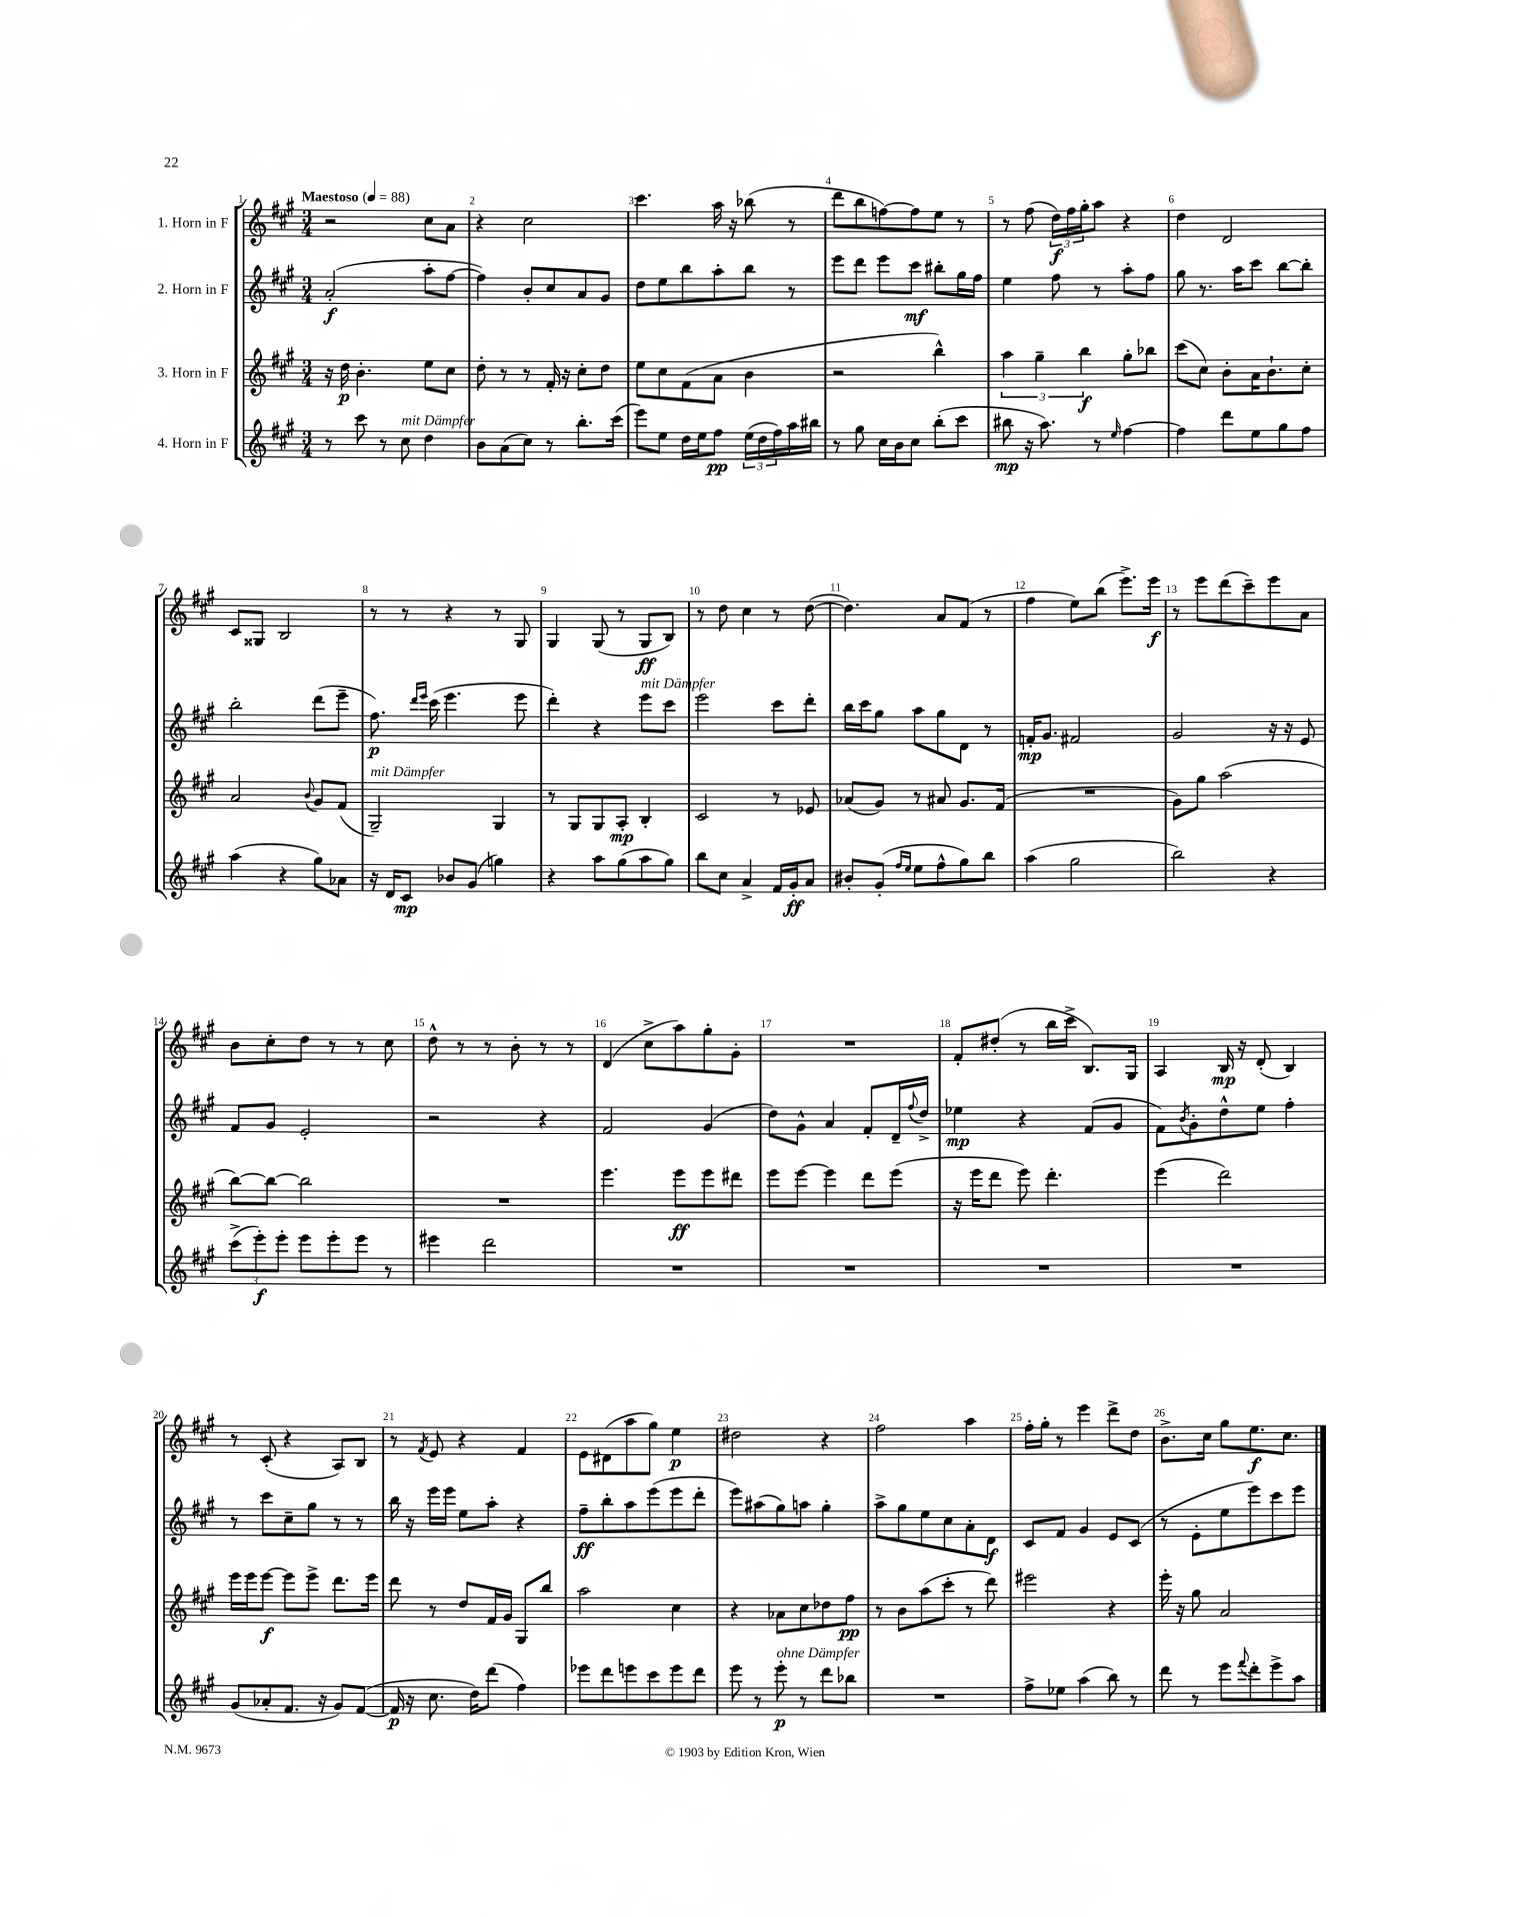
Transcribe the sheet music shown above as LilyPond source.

<<
\new StaffGroup <<
\new Staff = "s0" \with { instrumentName = "1. Horn in F" } {
    \clef treble \key a \major \numericTimeSignature \time 3/4 \tempo "Maestoso" 4 = 88
    r2 cis''8 a'8 |
    r4 cis''2 |
    cis'''4. a''16 r16 bes''8( r8 |
    d'''8 b''8 f''8~) f''8 e''8 r8 |
    r8 fis''8( \tuplet 3/2 { d''16\f) fis''16 gis''16-. } a''8 r4 |
    d''4 d'2 |
    cis'8 gisis8 b2 |
    r8 r8 r4 r8 gis8 |
    gis4 gis8( r8 gis8\ff b8) |
    r8 d''8 cis''4 r8 d''8~( |
    d''4.) a'8 fis'8( r8 |
    fis''4 e''8) b''8( e'''8.->) e'''16\f |
    r8 e'''8 d'''8( cis'''8--) e'''8 a'8 |
    b'8 cis''8-. d''8 r8 r8 cis''8 |
    d''8-^ r8 r8 b'8-. r8 r8 |
    d'4( cis''8-> a''8) gis''8-. gis'8-. |
    R2. |
    fis'8-. dis''8-.( r8 b''16 cis'''16-> b8.) gis16 |
    a4 b16\mp r16 d'8-.( b4) |
    r8 cis'8-.( r4 a8) b8 |
    r8 \acciaccatura { fis'8 } e'8 r4 fis'4 |
    e'8 dis'8( a''8 gis''8) e''4\p |
    dis''2 r4 |
    fis''2 a''4 |
    fis''16-. gis''16-. r8 e'''4 d'''8-> d''8 |
    b'8.-> cis''16 gis''8 e''8.\f cis''8. \bar "|." |
}
\new Staff = "s1" \with { instrumentName = "2. Horn in F" } {
    \clef treble \key a \major \numericTimeSignature \time 3/4
    a'2-.\f( a''8-. fis''8~ |
    fis''4) b'8-. cis''8 a'8 gis'8 |
    d''8 e''8 b''8 a''8-. b''8 r8 |
    e'''8 d'''8 e'''8 cis'''8\mf bis''8-. gis''16 fis''16 |
    e''4 fis''8 r8 a''8-. fis''8 |
    gis''8 r8. a''16 cis'''8 b''8~ b''8-. |
    b''2-. d'''8( e'''8-- |
    fis''8.\p) \grace { d'''16 e'''16 } cis'''16( e'''4. e'''8 |
    d'''4-.) r4 e'''8^\markup { \italic "mit Dämpfer" } cis'''8 |
    e'''2 cis'''8 d'''8-. |
    b''16 cis'''16 gis''8 a''8 gis''8 d'8 r8 |
    f'16-.\mp gis'8. fis'2 |
    gis'2 r16 r16 e'8 |
    fis'8 gis'8 e'2-. |
    r2 r4 |
    fis'2 gis'4( |
    d''8) gis'8-^ a'4 fis'8-. d'16-- \appoggiatura { fis''8 } d''16-> |
    ees''4\mp r4 fis'8( gis'8 |
    fis'8) \acciaccatura { b'8 } gis'8-. d''8-^ e''8 fis''4-. |
    r8 cis'''8 cis''8-- gis''8 r8 r8 |
    b''16 r16 e'''16 e'''16 e''8 a''8-. r4 |
    fis''8--\ff b''8-. a''8 e'''8( e'''8 d'''8-. |
    e'''8) ais''8( gis''8) a''8 gis''4-. |
    a''8-> gis''8 e''8 cis''8 a'8-. d'8\f |
    cis'8 fis'8 gis'4 e'8 cis'8( |
    r8 e'8-. e''8 e'''8) cis'''8 e'''8 \bar "|." |
}
\new Staff = "s2" \with { instrumentName = "3. Horn in F" } {
    \clef treble \key a \major \numericTimeSignature \time 3/4
    r16 d''16\p b'4.-. e''8 cis''8 |
    d''8-. r8 r8 fis'16-. r16 cis''8-. d''8 |
    e''8 cis''8 fis'8( a'8 b'4 |
    r2 b''4-^) |
    \tuplet 3/2 { a''4 gis''4-- b''4\f } gis''8-. bes''8 |
    cis'''8( cis''8) b'8-. a'16 b'8.-! cis''8-. |
    a'2 \appoggiatura { b'8 } gis'8 fis'8( |
    gis2--^\markup { \italic "mit Dämpfer" }) gis4 |
    r8 gis8 gis8 a8-.\mp b4-. |
    cis'2 r8 ees'8 |
    aes'8( gis'8) r8 ais'8 gis'8. fis'16( |
    R2. |
    gis'8) gis''8 a''2( |
    b''8~) b''8~ b''2 |
    R2. |
    e'''4. e'''8\ff e'''8 dis'''8 |
    e'''8 e'''8~ e'''4 d'''8 e'''8( |
    r16 e'''16 d'''8 e'''8) d'''4.-. |
    e'''4( d'''2) |
    e'''16 e'''16 e'''8~\f e'''8 e'''8-> d'''8. e'''16 |
    d'''8 r8 d''8 fis'16 gis'16 gis8 b''8 |
    a''2 cis''4 |
    r4 aes'8 cis''8 des''8 fis''8\pp |
    r8 b'8 a''8( cis'''8-. r8 d'''8) |
    eis'''2 r4 |
    e'''16-. r16 gis''8 a'2 \bar "|." |
}
\new Staff = "s3" \with { instrumentName = "4. Horn in F" } {
    \clef treble \key a \major \numericTimeSignature \time 3/4
    r8 cis'''8 r8 cis''8^\markup { \italic "mit Dämpfer" } d''4 |
    b'8 a'8( cis''8) r8 b''8.-. cis'''16( |
    e'''8) e''8 d''16 e''16 fis''8\pp \tuplet 3/2 { e''16( d''16 fis''16) } a''16 bis''16 |
    r8 gis''8 cis''16 b'16 cis''8 b''8-.( cis'''8 |
    bis''8\mp r16 a''8.) r8 \grace { e''16 } fis''4~ |
    fis''4 d'''8 e''8 gis''8 fis''8 |
    a''4( r4 gis''8) aes'8 |
    r16 d'16 cis'8\mp bes'8 gis'8( g''4) |
    r4 a''8 gis''8( a''8 gis''8) |
    b''8 cis''8 a'4-> fis'16 gis'16-.\ff a'8 |
    bis'8-. gis'8-.( \grace { fis''16 e''16 } e''8 fis''8-^ gis''8) b''8 |
    a''4( gis''2 |
    b''2) r4 |
    \tuplet 3/2 { cis'''8->( e'''8-.\f) e'''8-. } e'''8 e'''8-. e'''8 r8 |
    eis'''4 d'''2 |
    R2. |
    R2. |
    R2. |
    R2. |
    gis'8( aes'8-. fis'8. r16 gis'8) fis'8~( |
    fis'16\p r16 cis''8. d''16) d'''8( fis''4) |
    ees'''8 d'''8 e'''8 cis'''8 e'''8 d'''8 |
    e'''8 r8 e'''8-.\p^\markup { \italic "ohne Dämpfer" } r8 d'''8 bes''8 |
    R2. |
    fis''8-> ees''8 a''4( b''8) r8 |
    d'''8 r8 e'''8 \appoggiatura { fis'''8 } d'''8-. e'''8-> a''8 \bar "|." |
}
>>
>>
\layout { \context { \Score \override BarNumber.break-visibility = ##(#f #t #t) barNumberVisibility = #all-bar-numbers-visible } }
